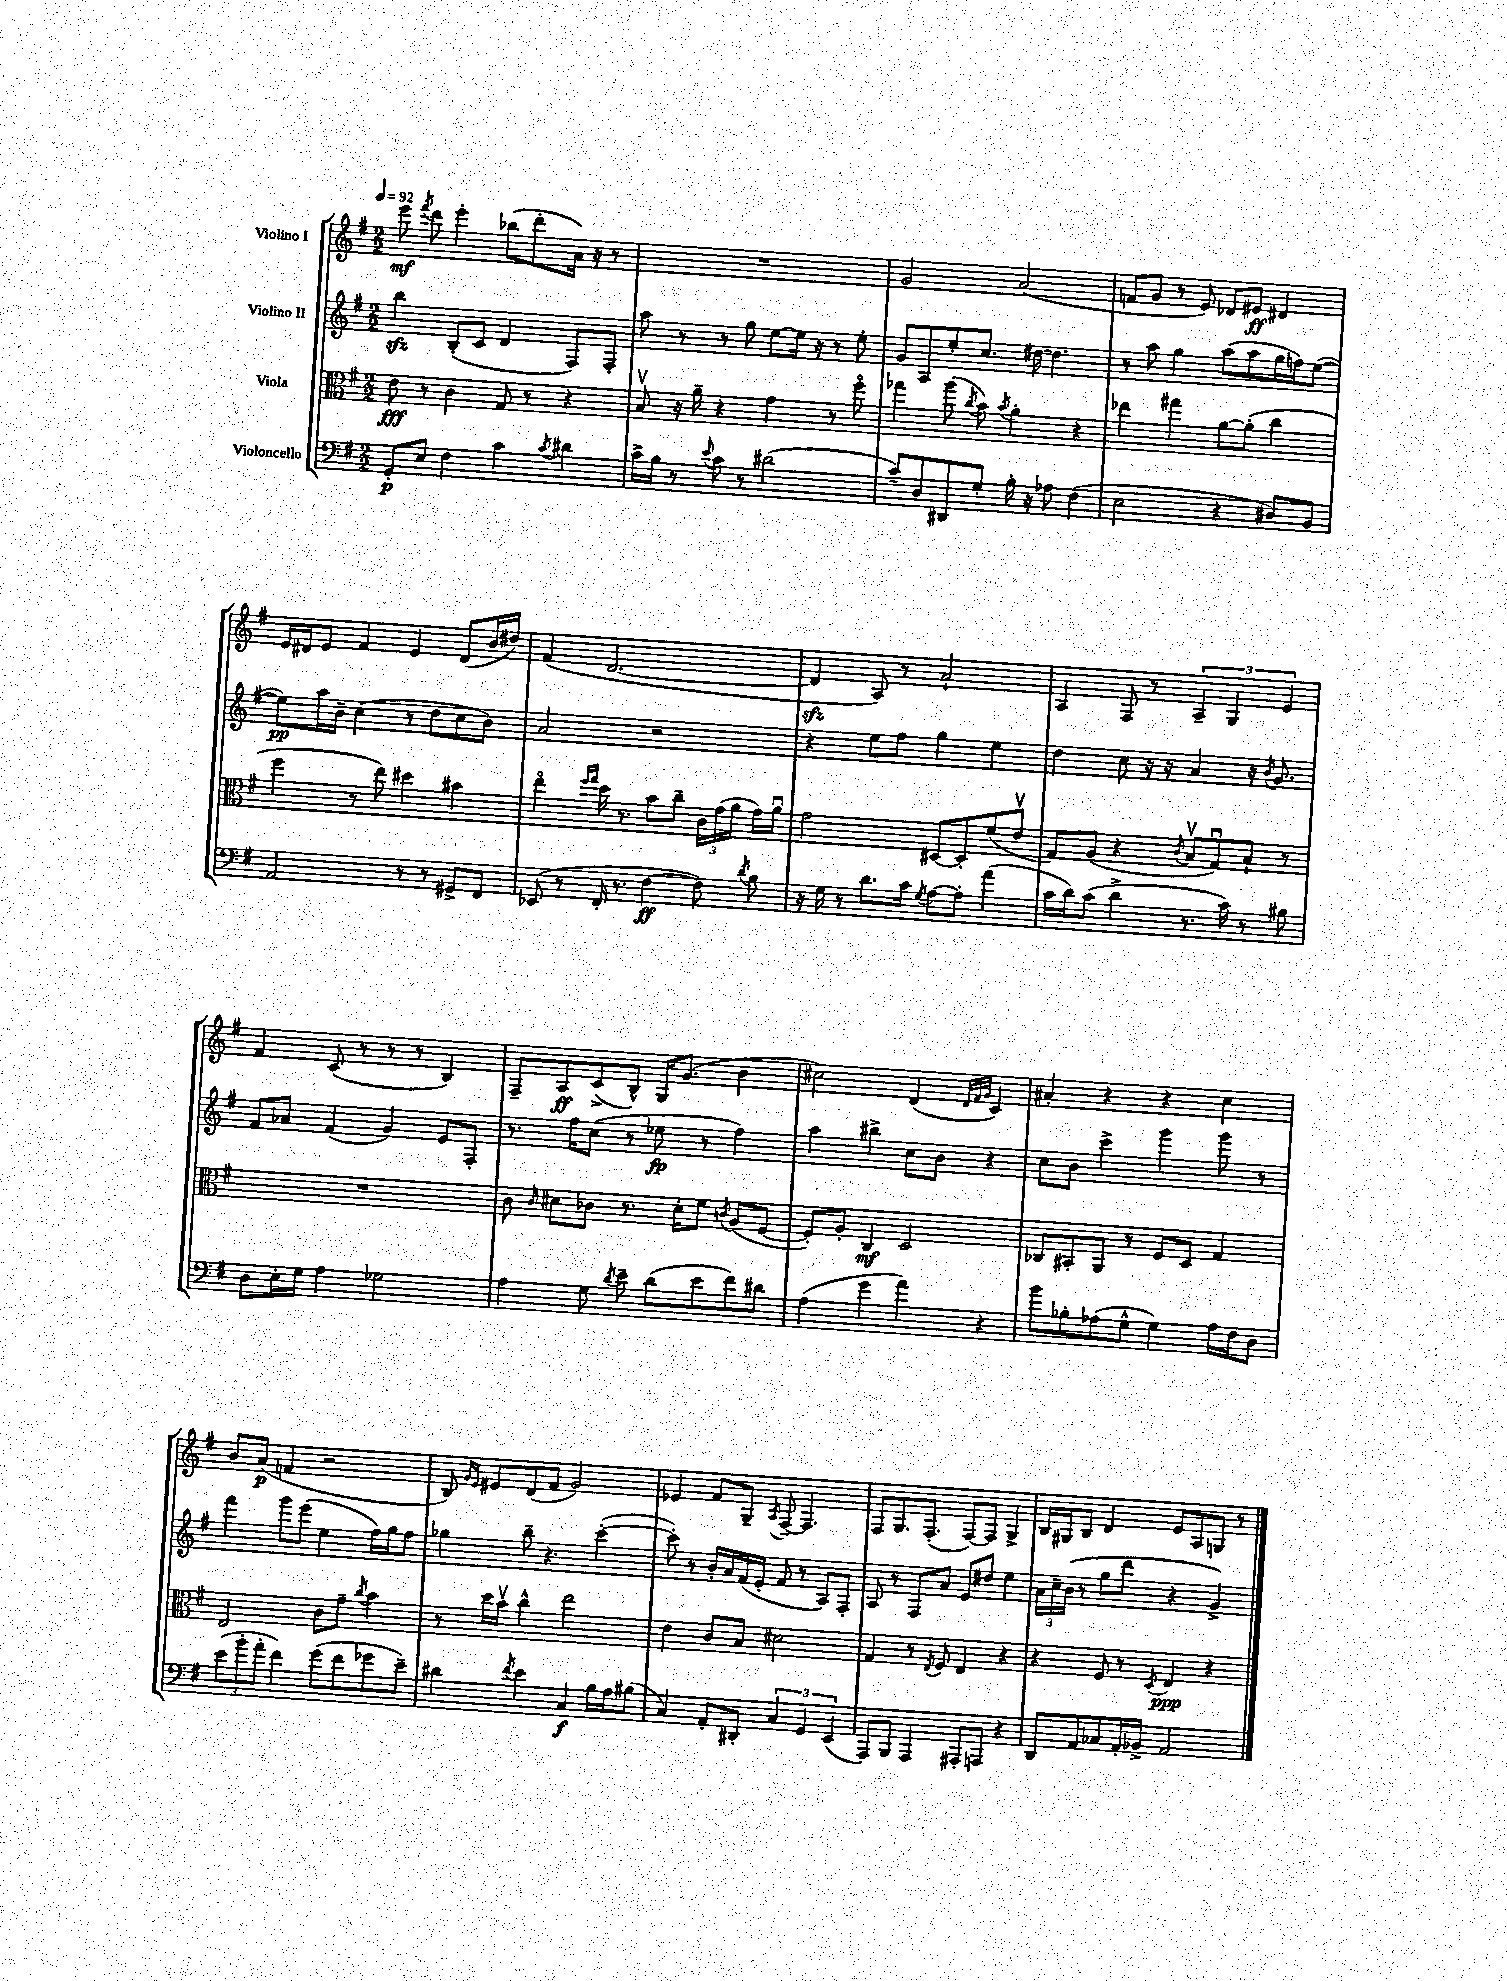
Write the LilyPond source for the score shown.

<<
\new StaffGroup <<
\new Staff = "s0" \with { instrumentName = "Violino I" } {
    \clef treble \key g \major \numericTimeSignature \time 2/2 \tempo 4 = 92
    \autoBeamOff e'''8\mf \acciaccatura { fis'''8 } d'''8 e'''4-. bes''8[( d'''8-. a'16]) r16 r8 |
    R1 |
    g'2 a'2( |
    f'8[ g'8] r8 e'8) des'8[ eis'8]\ff dis'4 |
    e'16[ dis'16 e'8] fis'4 e'4 dis'8[( b'16 dis''16]) |
    fis'4( d'2.~ |
    d'4\sfz a8) r8 a'2-! |
    a4 fis8 r8 \tuplet 3/2 { a4-- g4 e'4 } |
    fis'4 c'8( r8 r8 r8 b4) |
    fis8[-- a8\ff c'8->( b8]-^) g16[ g'8.]( b'4 |
    cis''2) d'4( \grace { d'32[ fis'32 g'32] } c'4) |
    ais'4-. r4 r4 c''4 |
    b'8[ a'8]\p( f'4 r2 |
    b8) \grace { g'16[ e'16] } eis'8[ d'8( fis'8] g'2) |
    ees'4 fis'8[ g8]-- \acciaccatura { a8 } fis8~-- fis4. |
    fis8[ g8. fis8.]-.( fis8[~) fis8] g4-> |
    b16[ gis16 b8] d'4 e'8[ a8 g8] r8 \bar "|." |
}
\new Staff = "s1" \with { instrumentName = "Violino II" } {
    \clef treble \key g \major \numericTimeSignature \time 2/2
    \autoBeamOff b''4\sfz b8[-.( c'8] d'4 fis8[) fis8]-. |
    a''8 r8 r8 g''8 e''8[~ e''16] r16 r8 e''8-. |
    g'8[ a8 e''8-. c''8.] dis''16~ dis''4. |
    r8 a''8 g''4 a''8[( a''8 g''16 f''16) e''8]~( |
    e''8[\pp) a''16 b'16]-- c''4( r8 d''8[ c''8 b'8]) |
    a'2 r2 |
    r4 e''8[ fis''8] g''4 e''4 |
    d''4 c''8 r16 r16 a'4 r16 \acciaccatura { b'8 } g'8. |
    fis'8[ aes'8] fis'4( g'4) e'8[ fis8]-. |
    r8. fis''16[ c''8]( r8 ees''8\fp r8 fis''4) |
    a''4 bis''4-> c''8[ b'8] r4 |
    c''8[ b'8] c'''4-> g'''4 g'''8 r8 |
    fis'''4 g'''8[ e'''8]( e''4 fis''16[) g''16 fis''8] |
    ges''4 b''8-- r4. c'''4~-.( |
    c'''8-.) r8 b'16[-. a'16 fis'16( e'16]-. fis'8 r8 a8[) fis8]-. |
    a8 r8 fis8[ a'8] e'8[ dis''8] e''4 |
    \tuplet 3/2 { a'16[ c''16-- b'16]( } r8 g''8[ d'''8] r4 g'4->) \bar "|." |
}
\new Staff = "s2" \with { instrumentName = "Viola" } {
    \clef alto \key g \major \numericTimeSignature \time 2/2
    \autoBeamOff e'8\fff r8 c'4 g8 r8 r4 |
    b8\upbow r16 a'16-- r4 g'4 r8 fis''8\flageolet |
    ges''4 a''8( \acciaccatura { c''8 } b'8) \acciaccatura { b'8 } a'4-. r4 |
    ees''4 gis''4 a'8[~ a'8]-.( c''4 |
    fis''4 r8 e''8) dis''4 bis'4 |
    e''4\flageolet \grace { fis''16[ g''16] } d''16 r8. b'8[ c''8]-- \tuplet 3/2 { c'16[ g'16( a'16] } g'16[) a'16]\downbow |
    g'2 dis8[~ dis8-. fis'8( e'8]\upbow |
    g8[) a8]( r4 \acciaccatura { c'8 } b8[\upbow g8\downbow) b8]-! r8 |
    R1 |
    c'8 \grace { c'16 } dis'8[ ces'8] r8. dis'16[-. fis'8] \acciaccatura { c'8 } a8[( fis8]~ |
    fis8[-.) a8]-. c4\mf d2 |
    ces8[ bis,8-. a,8] r8 fis8[ d8] g4 |
    e2 c'8[ g'8]-- \acciaccatura { c''8 } b'4 |
    r8 d''16[ b'16]\upbow c''4-^ e''2 |
    e'4 c'8[ b8] dis'2 |
    g4 r8 \acciaccatura { e8 } fis8 e4 r4 |
    r4 fis8 r8 \acciaccatura { d8 } e4\ppp r4 \bar "|." |
}
\new Staff = "s3" \with { instrumentName = "Violoncello" } {
    \clef bass \key g \major \numericTimeSignature \time 2/2
    \autoBeamOff g,8[-.\p e8] fis4 c'4 \acciaccatura { c'8 } dis'4 |
    c'16[-> b16] r8 \appoggiatura { e'8 } c'8 r8 dis'2( |
    c'8[--) d8 dis,8 g8]-. b16-. r16 aes8 fis4( |
    e2 r4 dis8[) b,8] |
    a,2 r8 r8 gis,8[-> fis,8] |
    ees,8( r8 fis,16-. r8. fis4~\ff fis8) \acciaccatura { d'8 } b8 |
    r16 g16 r8 d'8.[ c'16] \acciaccatura { g8 } a8[~ a8]-. a'4( |
    c'16[ d'16) c'8]( d'4-> r8. c'16) r8 bis8 |
    d8[ e16-. g16] a4 ges2 |
    a4 g8 \acciaccatura { d'8 } e'8-- d'8[( e'8 fis'8) dis'8] |
    a4( g'4 a'4) r4 |
    b'8[ bes8-. aes8( g8]-^ g4) aes16[ fis16 d8] |
    \tuplet 3/2 { e'8[( b'8-. a'8]-. } fis'4) g'8[( fis'8 ges'8 e'8]--) |
    dis'4 \acciaccatura { fis'8 } e'4 c4\f b16[ a16 bis8]( |
    c4) a,8[-. dis,8]-. \tuplet 3/2 { c4 g,4 e,4( } |
    a,,8[) b,,8] a,,4 ais,,8[-. a,,8] r4 |
    d,8[ a,8 ces8 a,16-. bes,16]-> a,2 \bar "|." |
}
>>
>>
\layout { \context { \Score \remove "Bar_number_engraver" } }
